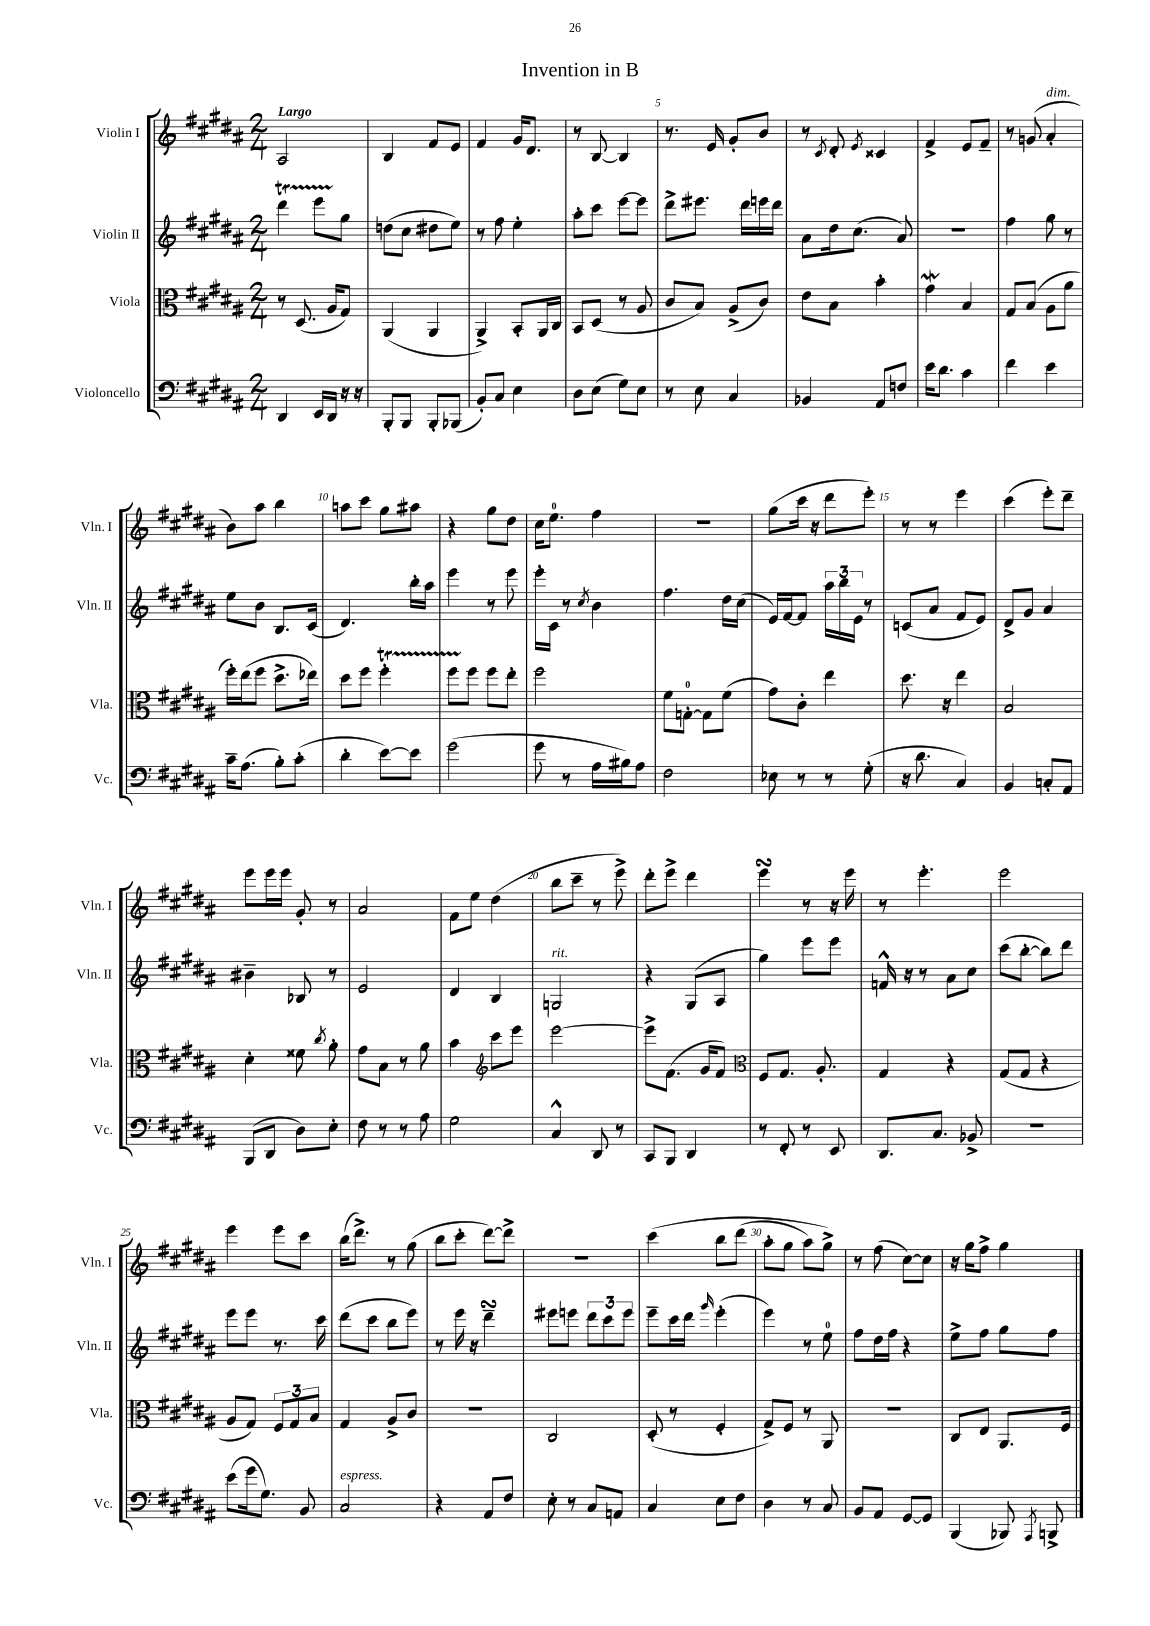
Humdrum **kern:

**kern	**kern	**kern	**kern
*staff4	*staff3	*staff2	*staff1
*clefF4	*clefC3	*clefG2	*clefG2
*k[f#c#g#d#a#]	*k[f#c#g#d#a#]	*k[f#c#g#d#a#]	*k[f#c#g#d#a#]
*M2/4	*M2/4	*M2/4	*M2/4
4DD#	8r	4ddd#	2A#
.	(8.D#	.	.
16EE	.	8eee	.
16DD#	16A#	.	.
16r	8G#)	8gg#	.
16r	.	.	.
=	=	=	=
8BBB'	(4AA#	(8dd	4B
8BBB	.	8cc#	.
8BBB'	4AA#	8dd#	8f#
(8BBB-	.	8ee)	8e
=	=	=	=
8BB')	4AA#^)	8r	4f#
8C#	.	8ff#	.
4E	8BB'	4ee'	16g#
.	.	.	8.d#
.	16AA#	.	.
.	16C#	.	.
=	=	=	=
8D#	8BB	8aa#'	8r
(8E	(8D#	8ccc#	[8B
8G#)	8r	[8eee	4B]
8E	8A#	8eee]	.
=	=	=	=
8r	8c#	8ddd#^	8.r
8E	8B)	8.eee#	.
.	.	.	16e
4C#	(8A#^	.	8g#'
.	.	16ddd#	.
.	8c#)	16eee	8b
.	.	16ddd#	.
=	=	=	=
4BB-	8e	8a#	8r
.	.	.	8qc#
.	8B	16dd#	8d#'
.	.	(8.cc#	.
.	.	.	8qe
8AA#	4b'	.	4c##
8F	.	8a#)	.
=	=	=	=
16e	4g#	2r	4f#^
8.d#	.	.	.
4c#	4B	.	8e
.	.	.	8f#~
=	=	=	=
4f#	8G#	4ff#	8r
.	(8B	.	(8g
4e	8A#	8gg#	4a#'
.	8a#	8r	.
=	=	=	=
16c#~	16ff#')	8ee	8b)
(8.A#	(16ee	.	.
.	8ff#	8b	8aa#
8B')	8.dd#^	8.B	4bb
(8c#'	.	.	.
.	16ee-)	(16c#	.
=	=	=	=
4d#'	8dd#	4.d#)	8aa
.	8ff#	.	8ccc#
[8e)	4ff#'	.	8gg#
8e]	.	16bb'	8aa#
.	.	16aa#	.
=	=	=	=
(2g#	8ff#	4eee	4r
.	8ff#	.	.
.	8ff#	8r	8gg#
.	8ee'	8eee	8dd#
=	=	=	=
8g#	2ff#	16eee'	16cc#
.	.	16c#	8.ee
8r	.	8r	.
.	.	8qcc#	.
16A#	.	4b	4ff#
16B#)	.	.	.
8A#	.	.	.
=	=	=	=
2F#	8f#	4.ff#	2r
.	[8G'	.	.
.	8G]	.	.
.	(8f#	16dd#	.
.	.	(16cc#	.
=	=	=	=
8E-	8g#)	16e)	(8gg#
.	.	[16f#	.
8r	8c#'	8f#]	16ccc#
.	.	.	16r
8r	4ee	24aa#	8ddd#
.	.	24bb	.
.	.	24e	.
(8G#'	.	8r	8eee')
=	=	=	=
16r	8.dd#	(8c	8r
8.d#	.	.	.
.	.	8a#	8r
.	16r	.	.
4C#)	4ee	8f#	4eee
.	.	8e)	.
=	=	=	=
4BB	2B	8d#^	(4ccc#
.	.	8g#	.
8C'	.	4a#	8eee')
8AA#	.	.	8ddd#~
=	=	=	=
(8BBB	4d#'	4b#~	8eee
8DD#	.	.	16eee
.	.	.	16eee
8D#)	8f##	8B-	8g#'
.	8qcc#	.	.
8E'	8a#'	8r	8r
=	=	=	=
8F#	8g#	2e	2a#
8r	8B	.	.
8r	8r	.	.
8A#	8a#	.	.
=	=	=	=
2G#	4b	4d#	8f#
.	.	.	8ee
*	*clefG2	*	*
.	8ccc#	4B	(4dd#
.	8eee	.	.
=	=	=	=
4C#^^	[2eee	2G	8bb
.	.	.	8ccc#~
8DD#	.	.	8r
8r	.	.	8eee^)
=	=	=	=
8CC#	8eee^]	4r	8ddd#'
8BBB	(8.f#	.	8eee^
4DD#	.	(8G#	4ddd#
.	16g#	.	.
.	8f#)	8A#	.
=	=	=	=
*	*clefC3	*	*
8r	8F#	4gg#)	4eee
8FF#'	8.G#	.	.
8r	.	8eee	8r
.	8.A#'	.	.
8EE	.	8eee	16r
.	.	.	16eee
=	=	=	=
8.DD#	4G#	16f^^	8r
.	.	16r	.
.	.	8r	4.eee'
8.C#	.	.	.
.	4r	8a#	.
8BB-^	.	8cc#	.
=	=	=	=
2r	(8G#	(8ccc#	2eee
.	8G#	[8bb'	.
.	4r	8bb])	.
.	.	8ddd#	.
=	=	=	=
(8e	8A#	8eee	4eee
16g#	8G#)	8eee	.
8.G#)	.	.	.
.	12F#	8.r	8eee
.	12G#	.	.
8BB	.	.	8ccc#
.	12B	.	.
.	.	16ccc#	.
=	=	=	=
2C#	4G#	(8ddd#	(16bb
.	.	.	8.ddd#^)
.	.	8ccc#	.
.	8A#^	8bb	8r
.	8c#	8eee)	(8gg#
=	=	=	=
4r	2r	8r	8bb
.	.	16eee	8ccc#'
.	.	16r	.
8AA#	.	4ddd#~	[8ddd#)
8F#	.	.	8ddd#^]
=	=	=	=
8E'	2C#	8eee#	2r
8r	.	8eee	.
8C#	.	12ddd#	.
.	.	12ccc#	.
8AA	.	.	.
.	.	12eee	.
=	=	=	=
4C#	(8D#'	8eee~	&(4ccc#
.	8r	16ccc#	.
.	.	16ddd#	.
.	.	16qqggg#	.
8E	4F#'	(4eee'	8bb
8F#	.	.	(8ddd#
=	=	=	=
4D#	8G#^)	4eee)	8aa#'
.	8F#	.	8gg#
8r	8r	8r	8aa#)
8C#	8AA#	8ee	8gg#^&)
=	=	=	=
8BB	2r	8ff#	8r
8AA#	.	16dd#	(8ff#
.	.	16ff#	.
[8GG#	.	4r	[8cc#)
8GG#]	.	.	8cc#]
=	=	=	=
(4BBB	8C#	8ee^	16r
.	.	.	16gg#
.	8E	8ff#	8ff#^
8BBB-)	8.AA#	8gg#	4gg#
8qAAA#	.	.	.
8BBB^	.	8ff#	.
.	16F#	.	.
==	==	==	==
*-	*-	*-	*-
